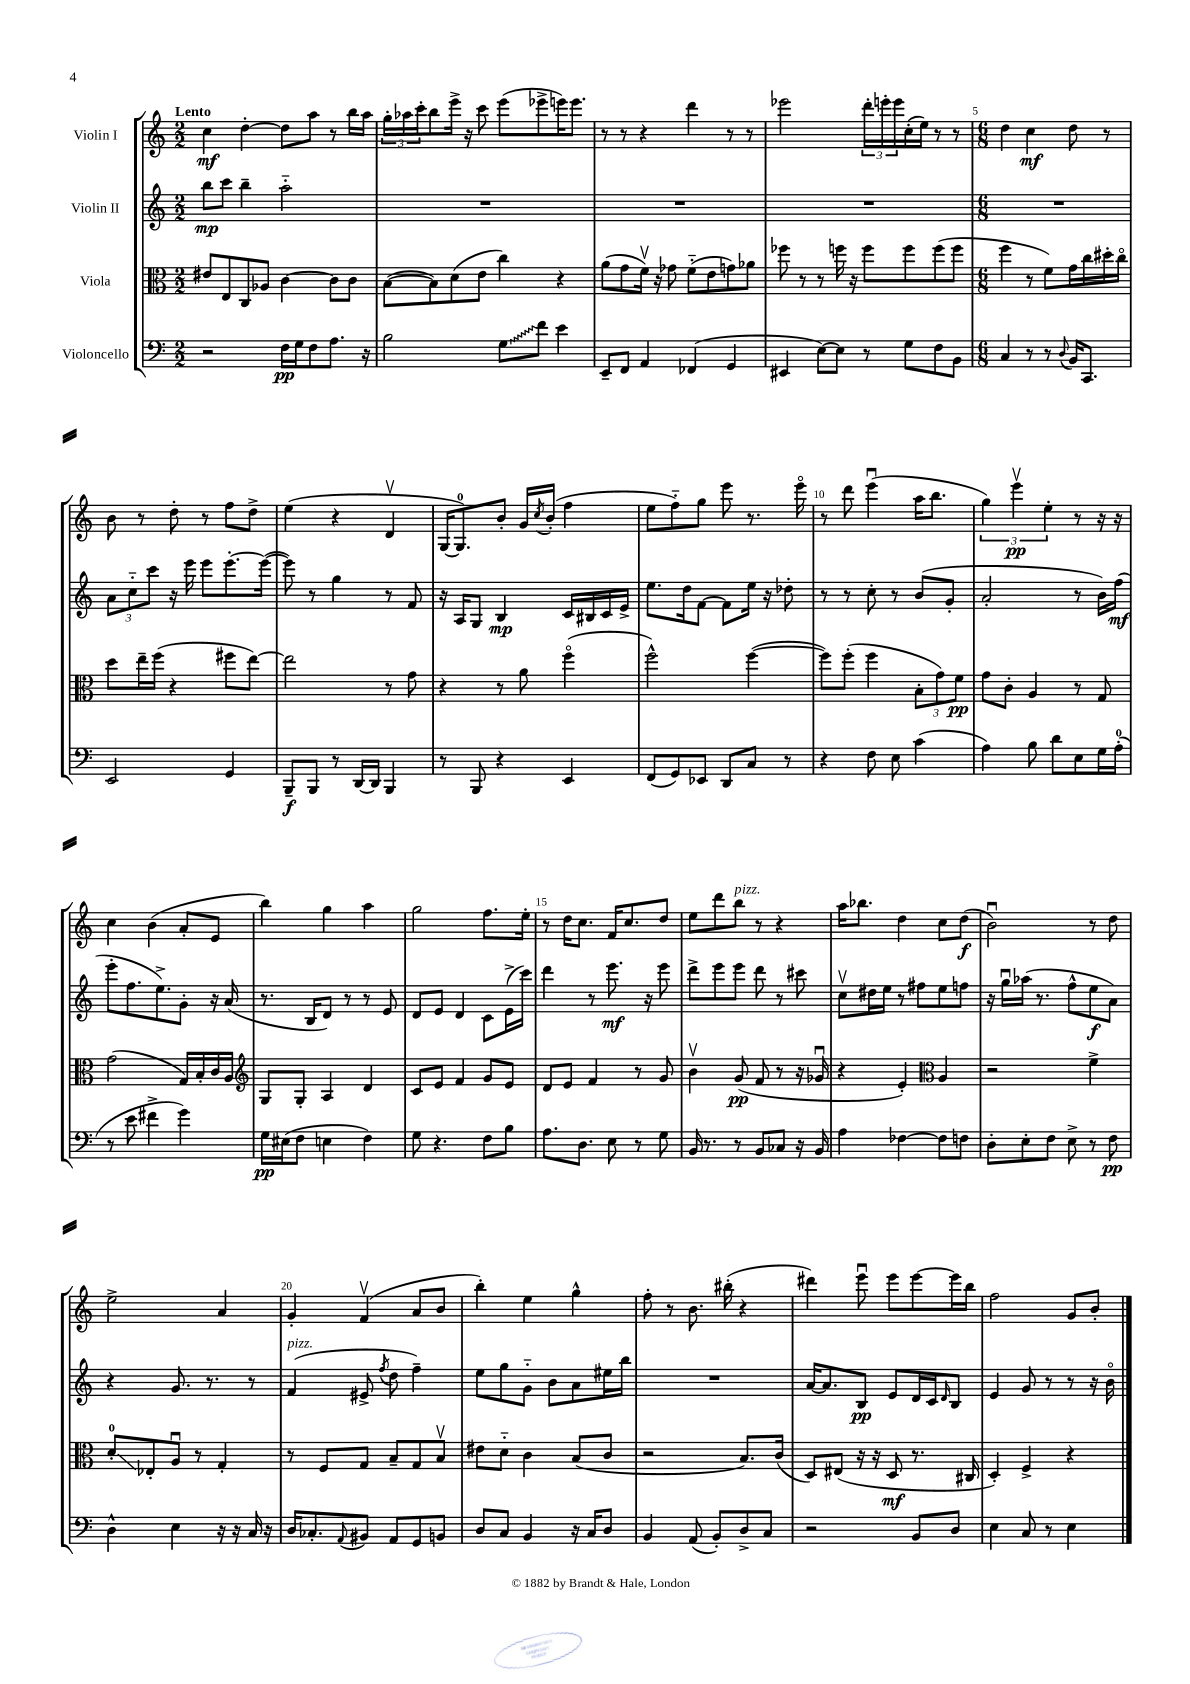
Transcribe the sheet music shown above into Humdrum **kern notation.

**kern	**kern	**kern	**kern
*staff4	*staff3	*staff2	*staff1
*clefF4	*clefC3	*clefG2	*clefG2
*k[]	*k[]	*k[]	*k[]
*M2/2	*M2/2	*M2/2	*M2/2
2r	8e#/L	8bb\L	4cc\
.	8E/	8ccc\J	.
.	8C/	4bb~\	[4dd'\
.	8A-/J	.	.
16F\LL	[4c\	2aa'~\	8dd\]L
16G\J	.	.	.
8F\	.	.	8aa\J
8.A\J	8c\]L	.	8r
.	8c\J	.	16bb\LL
16r	.	.	16aa\JJ
=	=	=	=
2B\	([8B\L	1r	24gg'\LL
.	.	.	24aa-\
.	.	.	24ccc'\J
.	8B\])	.	8bb\
.	(8d\	.	16eee^\Jk
.	.	.	16r
.	8e\J	.	8ccc\
8G\L	4cc\)	.	(8eee\L
8f\J	.	.	8eee-^\
4e\	4r	.	16eee\K)
.	.	.	8.eee\J
=	=	=	=
8EE~/L	(8a\L	1r	8r
8FF/J	8g\	.	8r
4AA/	16fv\Jk)	.	4r
.	16r	.	.
.	8g-\	.	.
(4FF-/	(8f'~\L	.	4ddd\
.	8e\	.	.
4GG/	8g\)	.	8r
.	8a-\J	.	8r
=	=	=	=
4EE#/	8ff-\	1r	2eee-\
.	8r	.	.
[8E\L)	8r	.	.
8E\]J	16ff\	.	.
.	16r	.	.
8r	8ff\L	.	24ddd'\LL
.	.	.	24eee'\
.	.	.	24eee\
8G\L	8ff\	.	(16cc'\
.	.	.	16ee\JJ)
8F\	(8ff\	.	8r
8BB\J	8ff\J	.	8r
=	=	=	=
*M6/8	*M6/8	*M6/8	*M6/8
4C/	4ff\	2.r	4dd\
8r	8r	.	4cc\
8r	8f\L)	.	.
8qqD/	.	.	.
16BB/LK	16g\L	.	8dd\
8.CC/J	16cc\	.	.
.	16dd#'\	.	8r
.	16cco\JJ	.	.
=	=	=	=
2EE/	8dd\L	12a\L	8b\
.	.	12cc'~\	.
.	16ee~\L	.	8r
.	.	12ccc\J	.
.	(16ff\JJ	.	.
.	4r	16r	8dd'\
.	.	16eee\	.
.	.	8eee\L	8r
4GG/	8ff#\L	[8.eee'\	8ff\L
.	[8ee\J)	.	8dd^\J
.	.	(16eee\_Jk	.
=	=	=	=
8BBB~/L	2ee\]	8eee\])	(4ee\
8BBB/J	.	8r	.
8r	.	4gg\	4r
[16DD/LL	.	.	.
16DD/]JJ	.	.	.
4BBB/	8r	8r	4dv/
.	8g\	8f/	.
=	=	=	=
8r	4r	16r	[16G/LK
.	.	16A/LK	8.G/])
8BBB/	.	8G/J	.
4r	8r	4B/	8b'/J
.	8a\	.	16g/LL
.	.	.	8qcc/
.	.	.	(16b'/JJ
4EE/	(4ffo\	16c/LL	4ff\
.	.	16B#/	.
.	.	16c/	.
.	.	16e^/JJ	.
=	=	=	=
(8FF/L	2ff^^\)	8.ee\L	8ee\L
8GG/)	.	.	8ff'~\)
.	.	16dd\k	.
8EE-/J	.	[8f\J	8gg\J
8DD/L	.	8f\]L	8eee\
8C/J	([4ff\	16ee\Jk	8.r
.	.	16r	.
8r	.	8dd-'\	.
.	.	.	16eeeo\
=	=	=	=
4r	8ff\]L)	8r	8r
.	(8ff'\J	8r	8ddd\
8F\	4ff\	8cc'\	(4eeeu\
8E\	.	8r	.
(4c\	12B'\L	(8b/L	16aa\LK
.	.	.	8.bb\J
.	12g\)	.	.
.	.	8g'/J	.
.	12f\J	.	.
=	=	=	=
4A\)	8g\L	2a'/	6gg\)
.	8c'\J	.	.
.	.	.	6eeev\
8B\	4A/	.	.
.	.	.	6ee'\
8d\L	.	.	.
8E\	8r	8r	8r
16G\L	8G/	16b\LL)	16r
(16A'\JJ	.	(16ff\JJ	16r
=	=	=	=
8r	(2g\	8eee'\L	4cc\
8e\	.	8.ff\	.
4f#^\	.	.	(4b\
.	.	8.ee^\)	.
4g\)	16G/LL)	8g'\J	8a'/L
.	16B'/	.	.
.	16c/	16r	8e/J
.	16A/JJ	(16a/	.
=	=	=	=
*	*clefG2	*	*
16G\LL	8G/L	8.r	4bb\)
(16E#\J	.	.	.
8F\J	8G'/J	.	.
.	.	16B/LK	.
4E\	4A/	8d/J)	4gg\
.	.	8r	.
4F\)	4d/	8r	4aa\
.	.	8e/	.
=	=	=	=
8G\	8c/L	8d/L	2gg\
4.r	8e/J	8e/J	.
.	4f/	4d/	.
8F\L	8g/L	8c\L	8.ff\L
8B\J	8e/J	(16e^\L	.
.	.	16ccc\JJ)	16ee'\Jk
=	=	=	=
8.A\L	8d/L	4ddd\	8r
.	8e/J	.	16dd\LK
8.D\J	.	.	8.cc\J
.	4f/	8r	.
8E\	.	8.eee\	16f/LK
.	.	.	8.cc/
8r	8r	.	.
.	.	16r	.
8G\	8g/	8eee\	8dd/J
=	=	=	=
16BB/	4bv\	8ddd^\L	8ee\L
8.r	.	.	.
.	.	8eee\	8ddd\
8r	(8g/	8eee\J	8bb\J
8BB/L	8f/	8ddd\	8r
8C-/J	8r	8r	4r
16r	16r	8ccc#\	.
16BB/	16g-u/	.	.
=	=	=	=
4A\	4r	8ccv\L	16aa\LK
.	.	.	8.bb-\J
.	.	16dd#\L	.
.	.	16ee\JJ	.
[4F-\	4e'/)	8r	4dd\
.	.	8ff#\L	.
*	*clefC3	*	*
8F-\]L	4A/	8ee\	8cc\L
8F\J	.	8ff\J	(8dd\J
=	=	=	=
8D'\L	2r	16r	2bu\)
.	.	16ggu\LL	.
8E'\	.	(16aa-\JJ	.
.	.	8.r	.
8F\J	.	.	.
8E^\	.	8ff^^\L	.
8r	4f^\	8ee\	8r
8F\	.	8a\J)	8dd\
=	=	=	=
4D^^\	8d'/L	4r	2ee^\
.	8E-'/	.	.
4E\	8Au/J	8.g/	.
.	8r	.	.
.	.	8.r	.
16r	4G'/	.	4a/
16r	.	.	.
16C/	.	8r	.
16r	.	.	.
=	=	=	=
16D/LK	8r	(4f/	4g'/
8.C-'/	.	.	.
.	8F/L	.	.
8qqAA/	.	.	.
8BB#/J	8G/J	8e#^/	(4fv/
.	.	8qff/	.
8AA/L	8B~/L	8dd\	.
8GG/	8G/	4ff~\)	8a/L
8BB/J	8Bv/J	.	8b/J
=	=	=	=
8D/L	8e#\L	8ee\L	4bb'\)
8C/J	8d'~\J	8gg\	.
4BB/	4c\	8g'~\J	4ee\
.	.	8b\L	.
16r	(8B/L	8a\	4gg^^\
16C/LK	.	.	.
8D/J	8c/J	16ee#\L	.
.	.	16bb\JJ	.
=	=	=	=
4BB/	2r	2.r	8ff'\
.	.	.	8r
(8AA/	.	.	8.b\
8BB'/L)	.	.	.
.	.	.	(16bb#'\
8D^/	8.B/L)	.	4r
8C/J	.	.	.
.	(16c/Jk	.	.
=	=	=	=
2r	8D/L)	[16a/LK	4ddd#\)
.	.	8.a/]	.
.	(8E#/J	.	.
.	16r	8B/J	8eeeu\
.	16r	.	.
.	8D/	8e/L	8eee\L
8BB/L	8.r	16d/L	[8eee\
.	.	16c/J	.
.	.	16qqd/	.
8D/J	.	8B/J	16eee\]L
.	16C#/	.	16bb\JJ
=	=	=	=
4E\	4D'/)	4e/	2ff\
8C/	4F^/	8g/	.
8r	.	8r	.
4E\	4r	8r	8g/L
.	.	16r	8b'/J
.	.	16bo\	.
==	==	==	==
*-	*-	*-	*-
